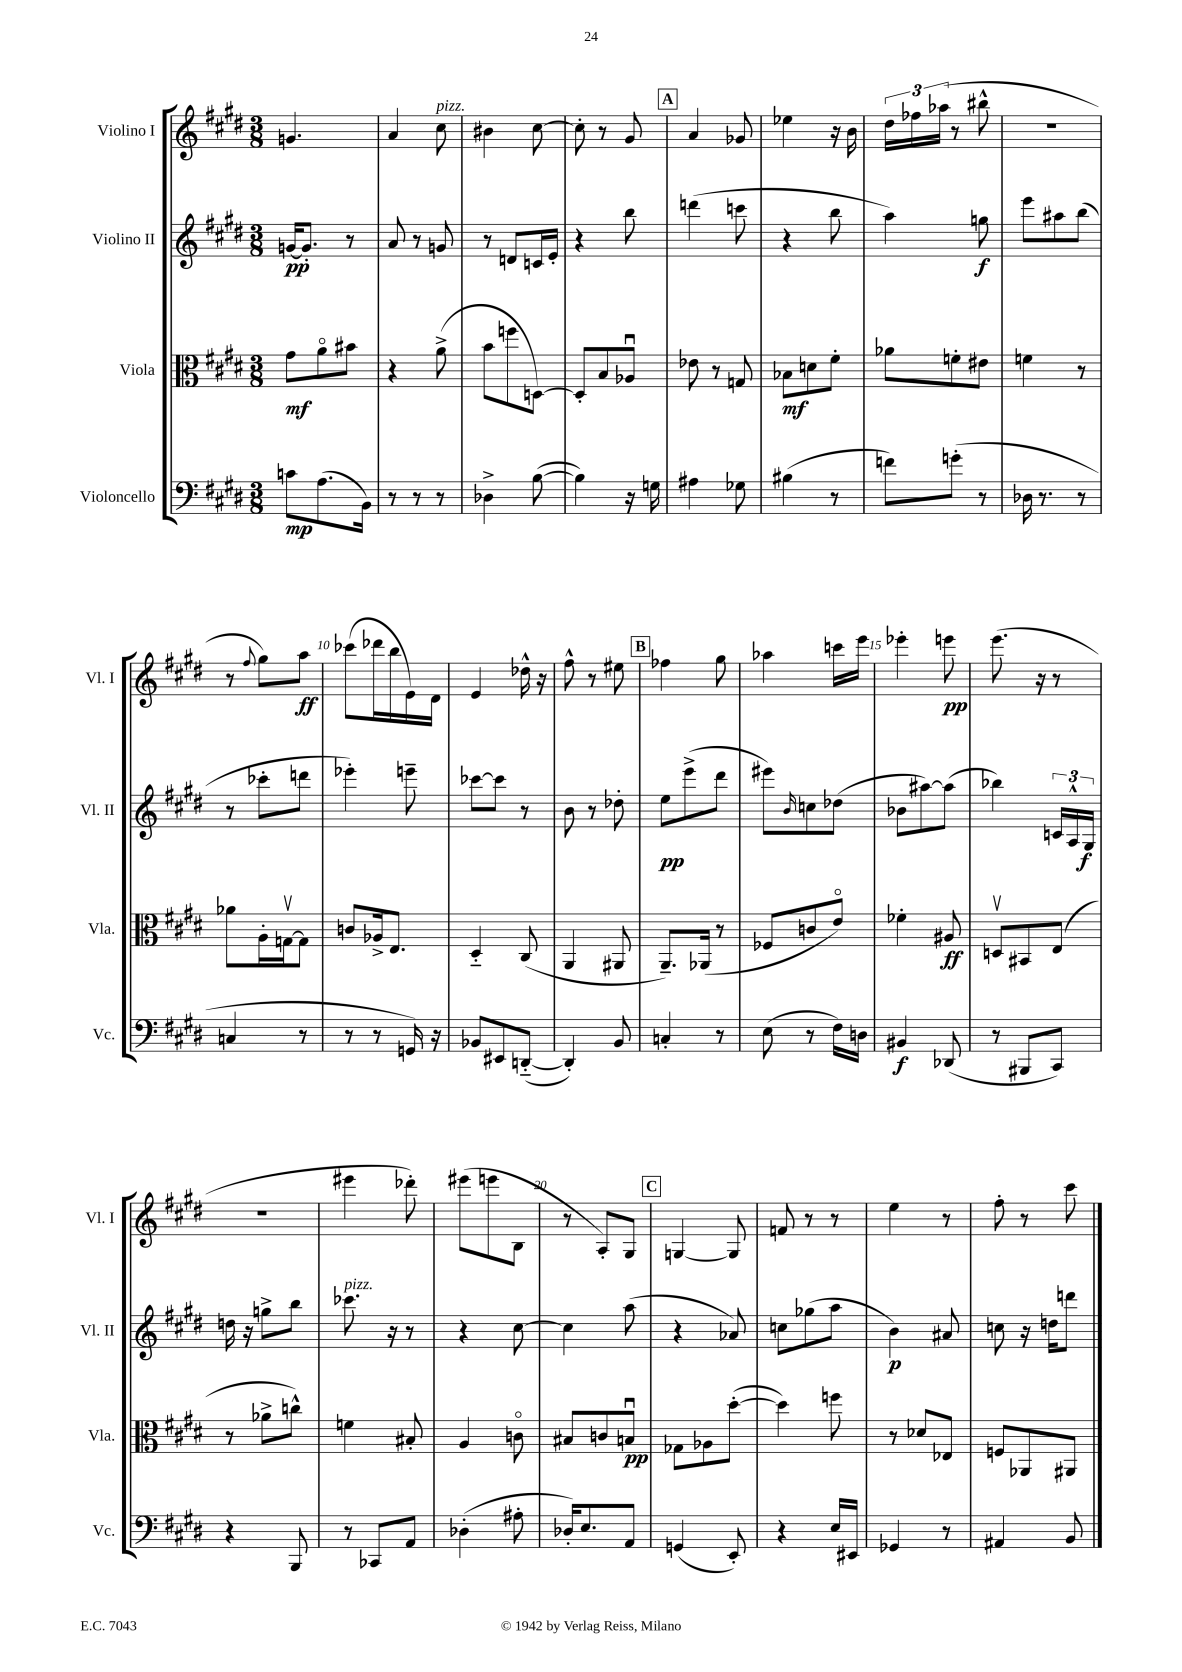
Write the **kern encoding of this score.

**kern	**kern	**kern	**kern
*staff4	*staff3	*staff2	*staff1
*clefF4	*clefC3	*clefG2	*clefG2
*k[f#c#g#d#]	*k[f#c#g#d#]	*k[f#c#g#d#]	*k[f#c#g#d#]
*M3/8	*M3/8	*M3/8	*M3/8
8c	8g#	[16g	4.g
.	.	8.g']	.
(8.A	8ao	.	.
.	8b#	8r	.
16BB)	.	.	.
=	=	=	=
8r	4r	8a	4a
8r	.	8r	.
8r	(8a^	8g	8cc#
=	=	=	=
4D-^	8b	8r	4b#
.	8ff	8d	.
([8B	[8D)	16c	[8cc#
.	.	16e'	.
=	=	=	=
4B])	8D']	4r	8cc#']
.	8B	.	8r
16r	8A-u	8bb	8g#
16G	.	.	.
=	=	=	=
4A#	8e-	(4ddd	4a
.	8r	.	.
8G-	8G	8ccc	8g-
=	=	=	=
(4B#	8B-	4r	4ee-
.	8d	.	.
8r	8f#'	8bb	16r
.	.	.	16b
=	=	=	=
8f)	8a-	4aa)	24dd#
.	.	.	24ff-
.	.	.	(24aa-
(8g'	8f'	.	8r
8r	8e#	8gg	8bb#^^
=	=	=	=
16D-	4f	8eee	4.r
8.r	.	.	.
.	.	8aa#	.
8r	8r	(8bb	.
=	=	=	=
4C	8a-	8r	8r
.	.	.	8qqff#
.	16A'	8ccc-'	8gg#)
.	[16Gv	.	.
8r	8G]	8ddd	8aa
=	=	=	=
8r	8c	4eee-')	(8ccc-
8r	16A-^	.	16ddd-
.	8.E	.	16bb
16GG)	.	8eee~	16e)
16r	.	.	16d#
=	=	=	=
8BB-	4D#'~	[8ccc-	4e
8EE#	.	8ccc-]	.
([8DD'~	(8C#	8r	16dd-^^
.	.	.	16r
=	=	=	=
4DD'])	4AA	8b	8ff#^^
.	.	8r	8r
8BB	8AA#	8dd-'	8ee#
=	=	=	=
4C'	8.AA~)	8ee	4ff-
.	.	(8eee^	.
.	(16AA-	.	.
8r	8r	8ddd#	8gg#
=	=	=	=
(8E	8F-	8eee#)	4aa-
.	.	16qqb	.
8r	8c	8cc	.
16F#)	8eo)	(8dd-	16ccc
16D	.	.	16eee
=	=	=	=
4BB#	4f-'	8b-	4eee-'
.	.	[8aa#)	.
(8DD-	8A#	(8aa#]	8eee
=	=	=	=
8r	8Dv	4bb-)	(8.eee
8BBB#	8BB#	.	.
.	.	.	16r
8CC#)	(8E	24c	8r
.	.	24A^^	.
.	.	24G#	.
=	=	=	=
4r	8r	16dd	4.r
.	.	16r	.
.	8a-^	8gg^	.
8BBB	8cc^^)	8bb	.
=	=	=	=
8r	4f	8.ccc-	4eee#
8CC-	.	.	.
.	.	16r	.
8AA	8B#'	8r	8ddd-')
=	=	=	=
(4D-'	4A	4r	(8eee#
.	.	.	8eee
8A#'	8co	[8cc#	8B
=	=	=	=
16D-')	8B#	4cc#]	8r
8.E	.	.	.
.	8c	.	8A')
8AA	8Bu	(8aa	8G#
=	=	=	=
(4GG	8G-	4r	[4G
.	8A-	.	.
8EE')	([8dd#'	8a-)	8G]
=	=	=	=
4r	4dd#])	8cc	8f
.	.	(8gg-	8r
16E	8ff	8aa	8r
16EE#	.	.	.
=	=	=	=
4GG-	8r	4b)	4ee
.	8d-	.	.
8r	8E-	8a#	8r
=	=	=	=
4AA#	8F	8cc	8ff#'
.	8AA-	16r	8r
.	.	16dd	.
8BB	8AA#	8ddd	8ccc#
==	==	==	==
*-	*-	*-	*-
